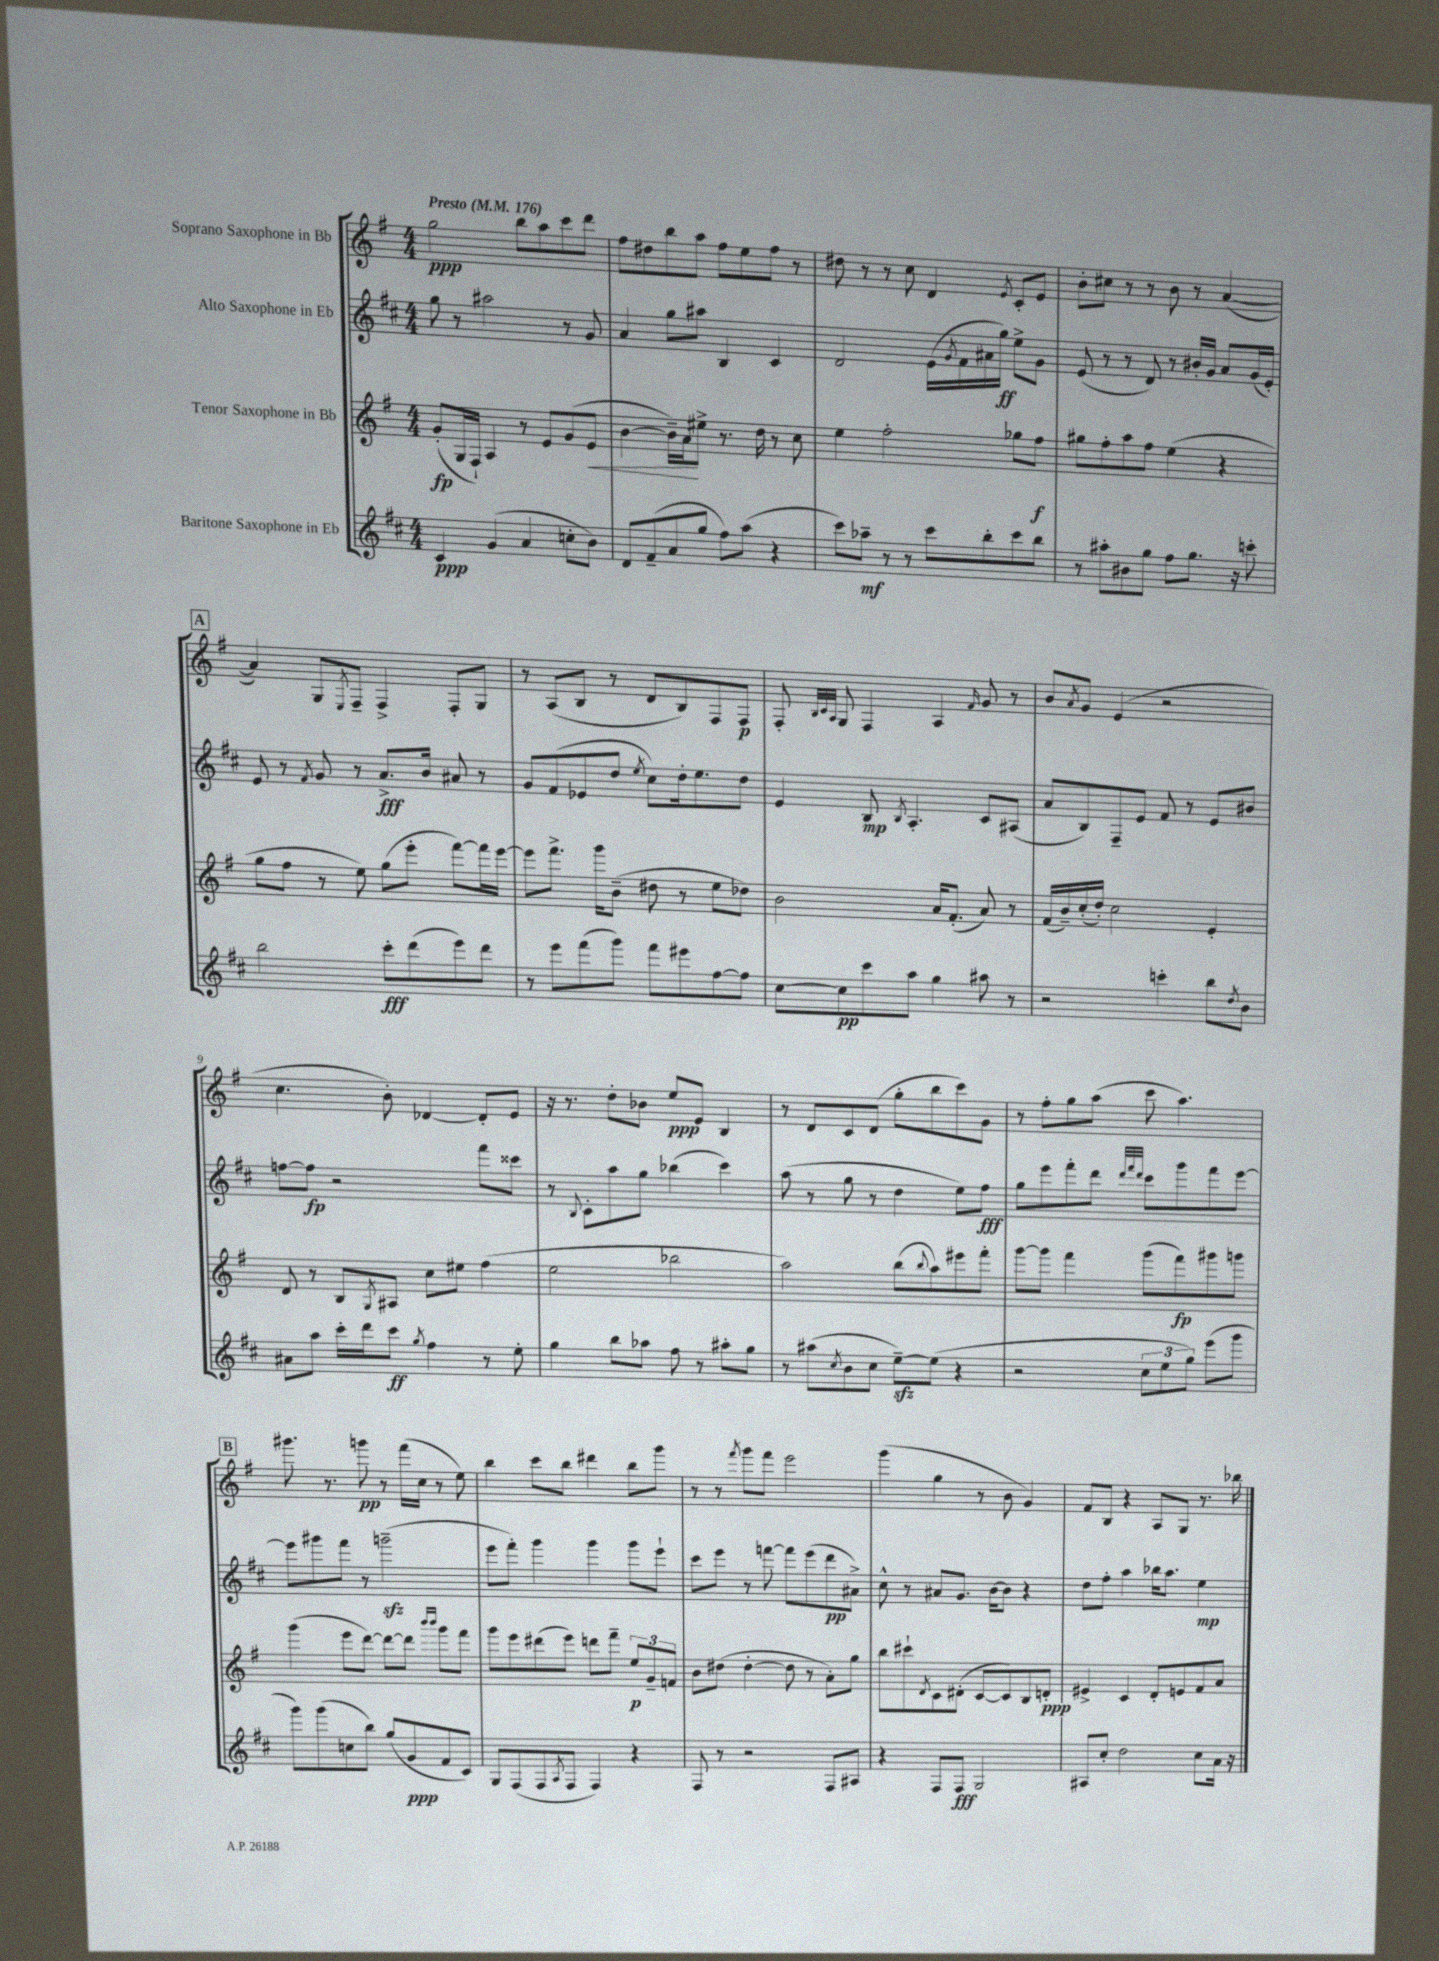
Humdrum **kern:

**kern	**dynam	**kern	**dynam	**kern	**dynam	**kern	**dynam
*part4	*part4	*part3	*part3	*part2	*part2	*part1	*part1
*staff4	*staff4	*staff3	*staff3	*staff2	*staff2	*staff1	*staff1
*I"Baritone Saxophone in Eb	*	*I"Tenor Saxophone in Bb	*	*I"Alto Saxophone in Eb	*	*I"Soprano Saxophone in Bb	*
*clefG2	*	*clefG2	*	*clefG2	*	*clefG2	*
*k[f#c#]	*	*k[f#]	*	*k[f#c#]	*	*k[f#]	*
*M4/4	*	*M4/4	*	*M4/4	*	*M4/4	*
*MM176	*	*MM176	*	*MM176	*	*MM176	*
=1	=1	=1	=1	=1	=1	=1	=1
!	!	!	!	!	!	!LO:TX:a:B:t=Presto	!
4c#/	ppp	(8g'/L	fp	8gg\	.	2gg\	ppp
.	.	16G/L	.	8r	.	.	.
.	.	16F#`/JJ)	.	.	.	.	.
(4g/	.	4A/	.	2aa#X\	.	.	.
4a/	.	8r	.	.	.	8bb\L	.
.	.	8e/L	.	.	.	8aa\	.
8ccn'\L	.	(8g/	.	8r	.	8ccc\	.
!	!	!	!LO:HP:b	!	!	!	!
8b\J)	.	8e/J	<	8g/	.	8ddd\J	.
=2	=2	=2	=2	=2	=2	=2	=2
8d/L	.	[4b\	.	4a/	.	8ff#\L	.
(8f#~/	.	.	.	.	.	8dd#X\	.
8a/	.	16b~\LL])	.	8gg\L	.	8bb\	.
.	.	16a\J	.	.	.	.	.
8gg/J	.	8ee#X^\J	[	8aa#X\J	.	8aa\J	.
8ff#\L)	.	8.r	.	4B/	.	8ff#\L	.
(8aa\J	.	.	.	.	.	8ee\	.
.	.	16dd\	.	.	.	.	.
4r	.	8r	.	4c#/	.	8ff#\J	.
.	.	8cc\	.	.	.	8r	.
=3	=3	=3	=3	=3	=3	=3	=3
8ccc#\L)	.	4ee\	.	2d/	.	8dd#X\	.
8aa-X~\J	mf	.	.	.	.	8r	.
8r	.	2ff#'\	.	.	.	8r	.
8r	.	.	.	.	.	8cc\	.
8ccc#\L	.	.	.	(16e\LL	.	4d/	.
.	.	.	.	8qg/	.	.	.
.	.	.	.	16f#\	.	.	.
8bb'\	.	.	.	16a#X\	.	.	.
.	.	.	.	16gg\JJ)	ff	.	.
.	.	.	.	.	.	8qe/	.
8ccc#\	.	8gg-X\L	.	8ee^\L	.	8c'/L	.
8bb\J	.	8ff#\J	f	8g\J	.	8e/J	.
=4	=4	=4	=4	=4	=4	=4	=4
8r	.	8gg#X\L	.	(8e/	.	8b'\L	.
8aa#X'\L	.	8ff#'\	.	8r	.	8cc#X\J	.
8b#X\	.	8aa\	.	8r	.	8r	.
8gg\J	.	8ff#\J	.	8d/)	.	8r	.
8ff#\L	.	(4ee\	.	8r	.	8b\	.
8.gg\J	.	.	.	16b#X'/LL	.	8r	.
.	.	.	.	16g/JJ	.	.	.
.	.	4r	.	8a/L	.	([4a/	.
16r	.	.	.	.	.	.	.
8cccn'\	.	.	.	(16g/L	.	.	.
.	.	.	.	16e'/JJ)	.	.	.
!!LO:LB:g=z
!!LO:REH:place=s1:t=A
=5	=5	=5	=5	=5	=5	=5	=5
2bb\	.	8gg\L	.	8e/	.	4a/])	.
.	.	8ff#\J	.	8r	.	.	.
.	.	.	.	8qf#/	.	.	.
.	.	8r	.	8g/	.	8G/L	.
.	.	.	.	.	.	8qE/	.
.	.	8ee\)	.	8r	.	8F#~/J	.
8ccc#'\L	fff	(8gg\L	.	8.a^/L	fff	4F#^/	.
(8ddd\	.	8eee'\J	.	.	.	.	.
.	.	.	.	16b/Jk	.	.	.
8eee\)	.	[8fff#\L)	.	8a#X/	.	8F#'/L	.
8ddd\J	.	16fff#\L]	.	8r	.	8G/J	.
.	.	[16eee\JJ	.	.	.	.	.
=6	=6	=6	=6	=6	=6	=6	=6
8r	.	8eee\L]	.	8g/L	.	8r	.
8eee\L	.	8.fff#^\J	.	(8f#/	.	(8A/L	.
(8fff#\	.	.	.	8e-X/	.	8B/J	.
.	.	16ggg\KL	.	.	.	.	.
8ggg\J)	.	(8b~\J	.	8dd/J	.	8r	.
.	.	.	.	8qee/	.	.	.
8fff#\L	.	8dd#X\	.	8cc#\L)	.	8d/L	.
8eee#X\	.	8r	.	16dd'\k	.	8B/)	.
.	.	.	.	8.ee\	.	.	.
[8ff#\	.	8ee\L	.	.	.	8F#/	.
8ff#\J]	.	8dd-X\J)	.	8dd\J	.	8F#/J	p
=7	=7	=7	=7	=7	=7	=7	=7
[8cc#\L	.	2b\	.	4e/	.	8F#'/	.
.	.	.	.	.	.	32qqB/LLL	.
.	.	.	.	.	.	32qqc/	.
.	.	.	.	.	.	32qqA/JJJ	.
8cc#\]	pp	.	.	.	.	8G/	.
8ccc#\	.	.	.	8B/	mp	4F#/	.
.	.	.	.	8qB/	.	.	.
8aa\J	.	.	.	4.A'/	.	.	.
4gg\	.	16a/KL	.	.	.	4A/	.
.	.	(8.f#'/J	.	.	.	.	.
.	.	.	.	.	.	16qqf#/	.
8aa#X\	.	8a/)	.	8c#/L	.	8g/	.
8r	.	8r	.	(8A#X/J	.	8r	.
=8	=8	=8	=8	=8	=8	=8	=8
2r	.	(16f#/LL	.	8a/L	.	8b/L	.
.	.	16b~/)	.	.	.	.	.
.	.	.	.	.	.	8qa/	.
.	.	(16cc'/	.	8B/)	.	8g/J	.
.	.	16dd'/JJ)	.	.	.	.	.
.	.	2cc\	.	8F#~/	.	(4e/	.
.	.	.	.	8e/J	.	.	.
4cccn'\	.	.	.	8f#/	.	2r	.
.	.	.	.	8r	.	.	.
8bb\L	.	4e'/	.	8e/L	.	.	.
8qdd/	.	.	.	.	.	.	.
8b\J	.	.	.	8b#X/J	.	.	.
!!LO:LB:g=z
=9	=9	=9	=9	=9	=9	=9	=9
8a#X\L	.	8d/	.	[8ffn\L	.	4.cc\	.
8aa\J	.	8r	.	8ff\J]	fp	.	.
16ccc#'\LL	.	8B/L	.	2r	.	.	.
16ddd\J	.	.	.	.	.	.	.
.	.	8qG/	.	.	.	.	.
8ccc#\J	ff	8A#X/J	.	.	.	8b'\)	.
8qgg/	.	.	.	.	.	.	.
4ff#\	.	8cc\L	.	.	.	[4d-X/	.
.	.	8ee#X\J	.	.	.	.	.
8r	.	(4ff#\	.	8fff#\L	.	8d-'/L]	.
8ee'\	.	.	.	8ccc##X\J	.	8e/J	.
=10	=10	=10	=10	=10	=10	=10	=10
4gg\	.	2ee\	.	8r	.	16r	.
.	.	.	.	.	.	8.r	.
.	.	.	.	8qqB/	.	.	.
.	.	.	.	8c#'\L	.	.	.
8bb\L	.	.	.	8aa\	.	8dd'\L	.
8aa-X\J	.	.	.	8gg\J	.	8b-X\J	.
8ff#\	.	2bb-X\	.	(4bb-X\	.	8ee/L	ppp
8r	.	.	.	.	.	8e/J	.
8aa#X'\L	.	.	.	4ccc#\)	.	4B/	.
8gg\J	.	.	.	.	.	.	.
=11	=11	=11	=11	=11	=11	=11	=11
8r	.	2aa\)	.	(8aa\	.	8r	.
(8aa#X\L	.	.	.	8r	.	8d/L	.
8qcc#/	.	.	.	.	.	.	.
8b\	.	.	.	8gg\	.	8c/	.
8cc#\J	.	.	.	8r	.	(8d/J	.
[8eezz~\L)	.	(8bb\L	.	4dd\	.	8gg'\L	.
.	.	8qqbb/	.	.	.	.	.
(8ee\J]	.	8aa\)	.	.	.	8bb\	.
4r	.	8eee#X\	.	8ee\L)	.	8ccc\)	.
.	.	8fff#'\J	.	8ff#\J	fff	8g\J	.
=12	=12	=12	=12	=12	=12	=12	=12
2r	.	[8ggg\L	.	8gg\L	.	8r	.
.	.	8ggg\J]	.	8eee\	.	8ff#'\L	.
.	.	4fff#\	.	8fff#'\	.	8gg\	.
.	.	.	.	8ddd\J	.	(8aa\J	.
.	.	.	.	32qqddd/LLL	.	.	.
.	.	.	.	32qqfff#/	.	.	.
.	.	.	.	32qqddd/JJJ	.	.	.
12cc#\L	.	(8ggg\L	.	8ccc#\L	.	8ccc\	.
12ee\	.	.	.	.	.	.	.
.	.	8fff#\)	fp	8ggg\	.	4.aa\)	.
12gg\J)	.	.	.	.	.	.	.
(8eee\L	.	8ggg#X\	.	8fff#\	.	.	.
8ggg\J	.	8gggn\J	.	[8eee\J	.	.	.
!!LO:LB:g=z
!!LO:REH:place=s1:t=B
=13	=13	=13	=13	=13	=13	=13	=13
8ggg\L)	.	(4ggg\	.	8eee\L]	.	8.ggg#X\	.
(8ggg\	.	.	.	8ggg#X\	.	.	.
.	.	.	.	.	.	8.r	.
8ccn\	.	8eee\L	.	8fff#\J	.	.	.
8bb\J)	.	[8ddd\J)	.	8r	.	8gggn\	pp
(8gg/L	.	8ddd\L_	.	(2gggnzz~\	.	8r	.
8g/	ppp	8ddd\J]	.	.	.	(16fff#\LL	.
.	.	.	.	.	.	16cc\JJ	.
.	.	16qqbbb/LL	.	.	.	.	.
.	.	16qqbbb/JJ	.	.	.	.	.
8f#/	.	8ggg\L	.	.	.	8r	.
8c#/J)	.	8fff#\J	.	.	.	8ee\)	.
=14	=14	=14	=14	=14	=14	=14	=14
8G/L	.	8ggg\L	.	8eee\L	.	4bb\	.
(8F#/	.	8eee\	.	8fff#'\J)	.	.	.
8F#/	.	(8ddd#X\	.	4ggg\	.	8ccc\L	.
8qA/	.	.	.	.	.	.	.
8F#/J	.	8eee\J)	.	.	.	8bb\J	.
4F#/)	.	8dddn\L	.	4ggg\	.	4ddd#X\	.
.	.	8fff#~\J	.	.	.	.	.
4r	.	12ee/L	p	8ggg\L	.	8bb\L	.
.	.	12g~/	.	.	.	.	.
.	.	.	.	8eee`\J	.	8ggg\J	.
.	.	12fn/J	.	.	.	.	.
=15	=15	=15	=15	=15	=15	=15	=15
8F#/	.	8b\L	.	8ccc#\L	.	8r	.
8r	.	(8dd#X\J	.	8eee\J	.	8r	.
.	.	.	.	.	.	8qfff#/	.
2r	.	[4dd#'\	.	8r	.	8ggg\L	.
.	.	.	.	[8fffn\	.	8fff#\J	.
.	.	8dd#\]	.	8fff\L]	.	2eee\	.
.	.	8r	.	(8eee\	.	.	.
8F#/L	.	8a'\L)	.	8ddd\	pp	.	.
8A#X/J	.	8gg\J	.	8a#X^\J)	.	.	.
=16	=16	=16	=16	=16	=16	=16	=16
4r	.	8bb\L	.	8cc#^^\	.	(4ggg\	.
.	.	8ccc#X`\	.	8r	.	.	.
.	.	8qd/	.	.	.	.	.
8F#/L	.	8c\	.	8a#X/L	.	4gg\	.
8F#/J	fff	(8d#X'\J	.	8.g/J	.	.	.
2G/	.	[8c/L	.	.	.	8r	.
.	.	.	.	[16b\KL	.	.	.
.	.	8c/])	.	8b\J]	.	8b\	.
.	.	8B/	.	4r	.	4g/)	.
.	.	8dn'/J	ppp	.	.	.	.
=17	=17	=17	=17	=17	=17	=17	=17
8A#X/L	.	4e#X^/	.	8dd\L	.	8f#/L	.
8cc#'/J	.	.	.	8ff#'\J	.	8B/J	.
2dd\	.	4c/	.	4aa\	.	4r	.
.	.	8d'/L	.	16bb-X\KL	.	8A/L	.
.	.	.	.	8.aa\J	.	.	.
.	.	8en/	.	.	.	8G/J	.
8cc#\L	.	8f#/	.	4ee\	mp	8.r	.
16a\Jk	.	8a/J	.	.	.	.	.
16r	.	.	.	.	.	16bb-X\	.
==	==	==	==	==	==	==	==
*-	*-	*-	*-	*-	*-	*-	*-
